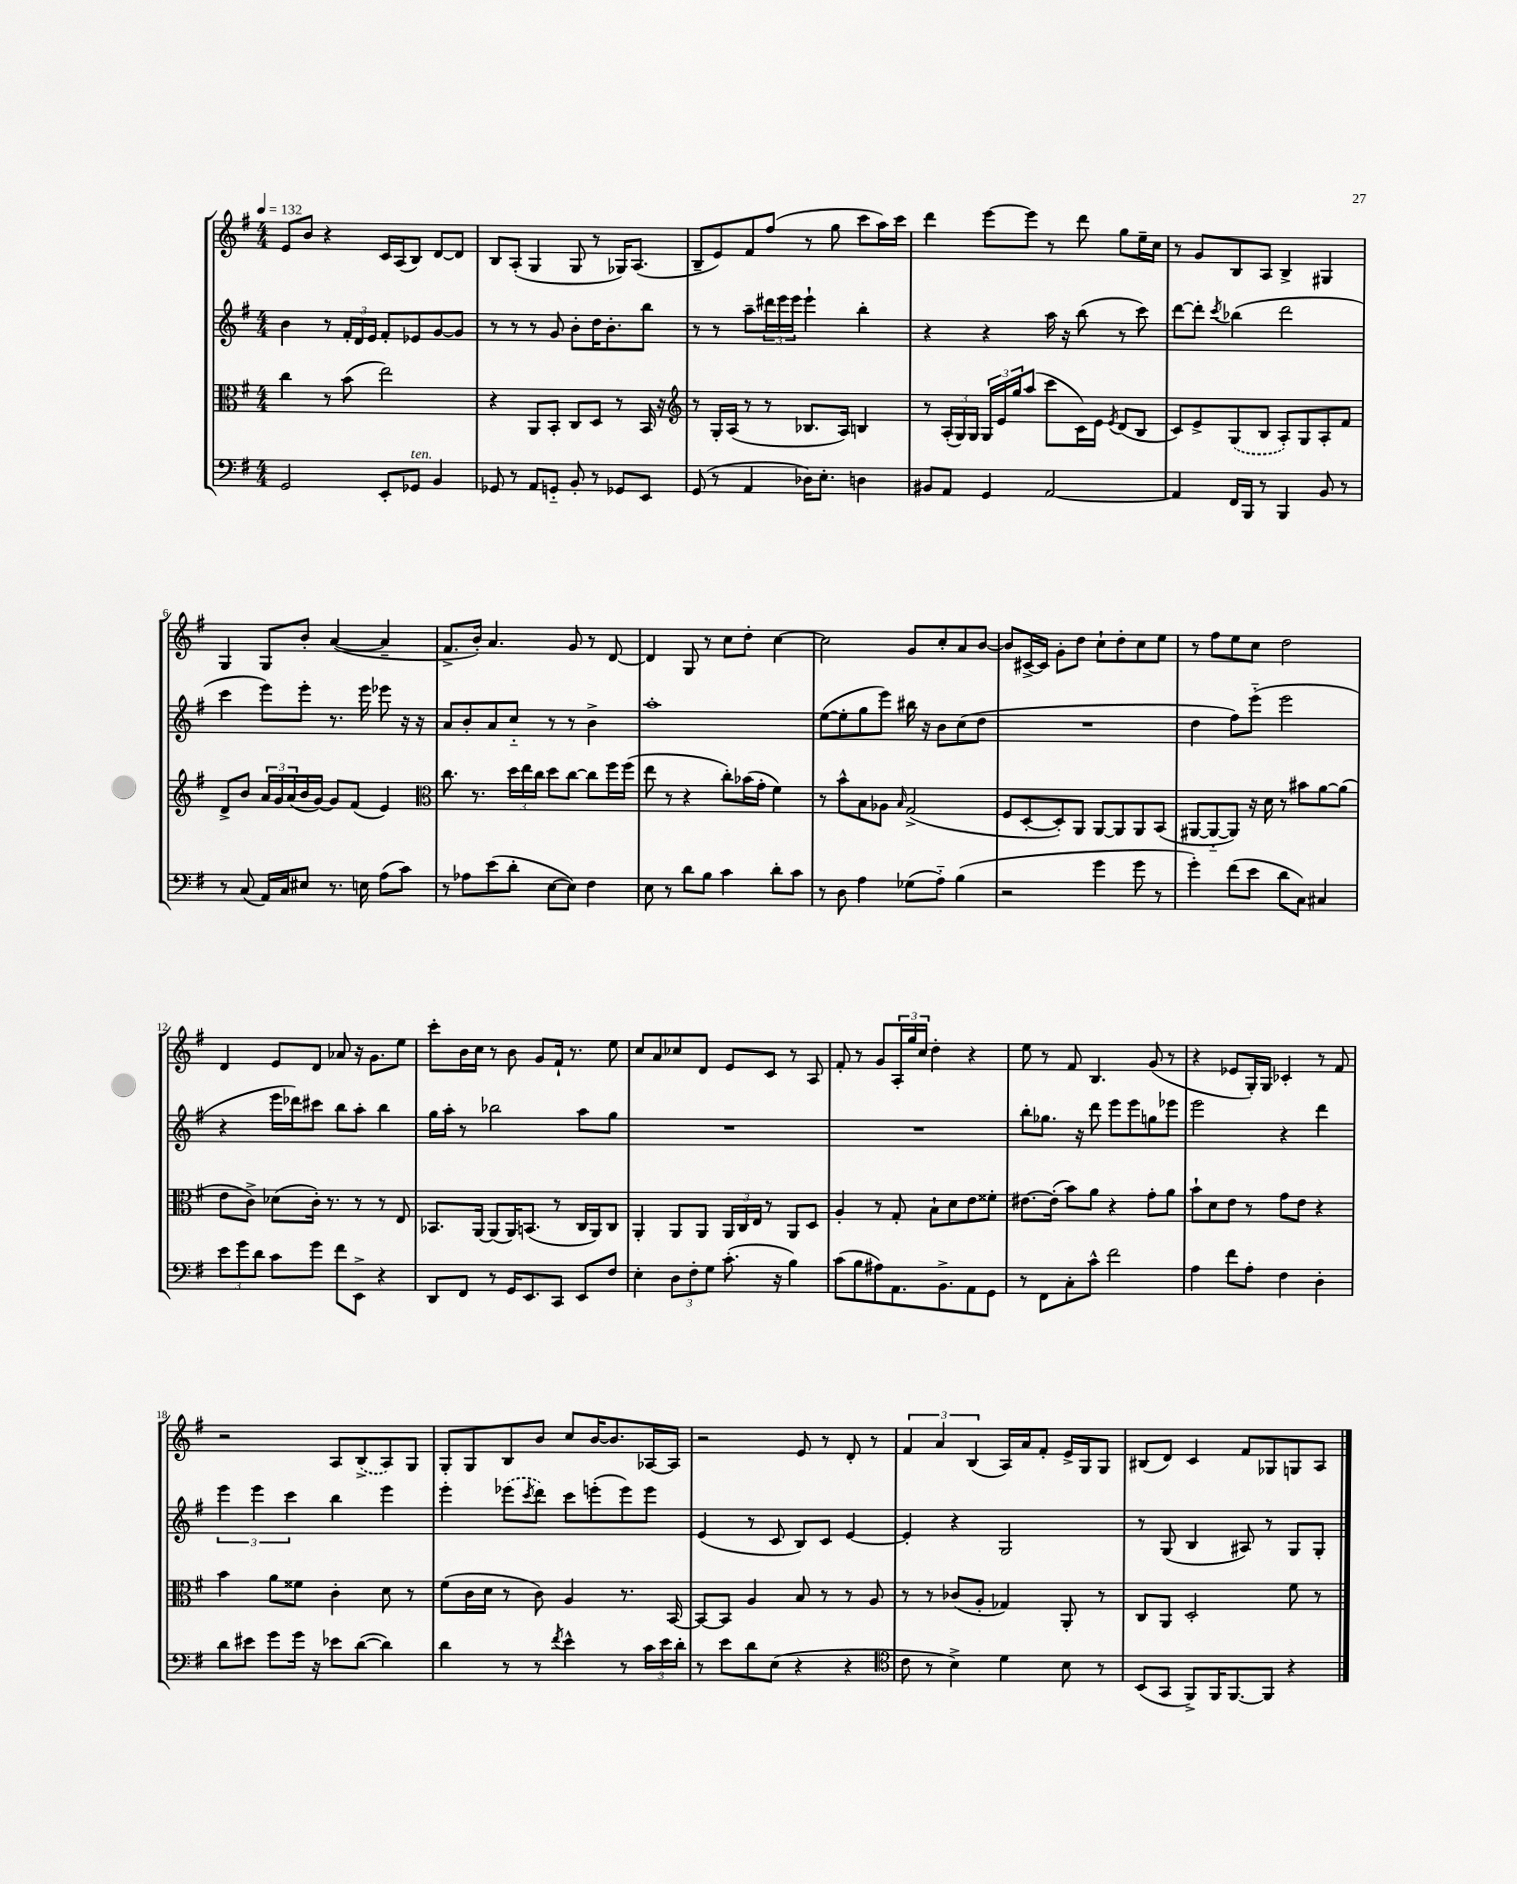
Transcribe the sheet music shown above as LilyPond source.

<<
\new StaffGroup <<
\new Staff = "s0" {
    \clef treble \key g \major \numericTimeSignature \time 4/4 \tempo 4 = 132
    e'8 b'8 r4 c'16 a16( b8) d'8~ d'8 |
    b8 a8-.( g4 g8 r8 ges16) a8.( |
    b8-- e'8) fis'8 fis''8( r8 g''8 c'''8 a''16) c'''16 |
    d'''4 e'''8~ e'''8 r8 d'''8 g''8 e''16-- c''16 |
    r8 g'8 b8 a8 b4-> gis4 |
    g4 g8 b'8-. a'4~( a'4-- |
    fis'8.-> b'16-.) a'4. g'8 r8 d'8~ |
    d'4 g8 r8 c''8 d''8-. c''4~ |
    c''2 g'8 c''8-. a'8 b'8~ |
    b'8 cis'16~-> cis'16 g'8-. d''8 c''8-! d''8-. c''8 e''8 |
    r8 fis''8 e''8 c''8 d''2 |
    d'4 e'8 d'8 aes'8 r16 g'8. e''8 |
    c'''8-. b'16 c''16 r8 b'8 g'8 fis'16-! r8. e''8 |
    c''8 a'8 ces''8 d'8 e'8 c'8 r8 a8 |
    fis'8-. r8 g'8 \tuplet 3/2 { a16-. g''16 c''16 } d''4-. r4 |
    e''8 r8 fis'8 b4. g'8( r8 |
    r4 ees'8 g16-.) g16 ces'4-. r8 fis'8 |
    r2 a8 \once \slurDashed b8->( a8) g8 |
    g8-. g8 b8 b'8 c''8 b'16~ b'8. aes16~ aes16 |
    r2 e'8 r8 d'8-. r8 |
    \tuplet 3/2 { fis'4 a'4 b4( } a16) a'16 fis'8-. e'16-> g16 g8 |
    bis8( d'8) c'4 fis'8 ges8 g8 a8 \bar "|." |
}
\new Staff = "s1" {
    \clef treble \key g \major \numericTimeSignature \time 4/4
    b'4 r8 \tuplet 3/2 { fis'16-. d'16 e'16 } fis'8-. ees'8 g'8~ g'8 |
    r8 r8 r8 g'8 b'8-. d''16 b'8.-. b''8 |
    r8 r8 a''8-- \tuplet 3/2 { dis'''16 e'''16 e'''16 } e'''4-! b''4-. |
    r4 r4 a''16 r16 b''8( r8 c'''8) |
    d'''8~ d'''8-. \acciaccatura { c'''8 } bes''4( d'''2 |
    c'''4 e'''8) e'''8-. r8. e'''16 ees'''8 r16 r16 |
    a'8 b'8-. a'8 c''8-_ r8 r8 b'4-> |
    a''1-. |
    e''8~( e''8-. g''8 e'''8) bis''16 r16 b'8 c''8( d''8 |
    R1 |
    d''4 fis''8) e'''8-_( e'''2 |
    r4 e'''16 des'''16) cis'''8 b''8 a''8-. b''4 |
    g''16 a''16-. r8 bes''2 a''8 g''8 |
    R1 |
    R1 |
    b''8-. ges''8. r16 d'''8 e'''8 e'''8 g''8 ees'''8 |
    e'''2 r4 d'''4 |
    \tuplet 3/2 { e'''4 e'''4 c'''4 } b''4 e'''4 |
    e'''4-. \once \slurDashed ees'''8( \acciaccatura { c'''8 } d'''8) c'''8 e'''8-.( e'''8) e'''8 |
    e'4( r8 c'8 b8) c'8 e'4~ |
    e'4-. r4 g2 |
    r8 g8( b4 ais8) r8 g8 g8-. \bar "|." |
}
\new Staff = "s2" {
    \clef alto \key g \major \numericTimeSignature \time 4/4
    c''4 r8 b'8( e''2) |
    r4 a,8 b,8-. c8 d8 r8 b,16 r16 |
    \clef treble r8 g16-. a16( r8 r8 bes8. a16) b4 |
    r8 \tuplet 3/2 { a16-.( g16) g16 } \tuplet 3/2 { g16 e'16 g''16 } a''8( c'''8 c'16) e'16 \acciaccatura { e'8 } d'8( b8 |
    c'8) e'8-> \once \slurDashed g8( b8 a8-.) g8 a8-. fis'8 |
    d'8-> b'8 \tuplet 3/2 { a'16 g'16 a'16( } b'16 g'16~) g'8 fis'8( e'4) |
    \clef alto c''8. r8. \tuplet 3/2 { d''16 e''16 c''16 } d''8 c''8~ c''8 fis''16 fis''16( |
    e''8 r8 r4 c''8-.) bes'16( g'16-. fis'4) |
    r8 b'8-^ b8 aes8 \grace { b16 } g2->( |
    fis8 d8~-. d8-.) a,8 a,8~ a,8 a,8 b,8( |
    ais,8~ ais,8~-_ ais,8) r16 d'16 r8 bis'8 a'8~ a'8( |
    e'8 c'8->) des'8( c'16-.) r8. r8 r8 e8 |
    bes,8. a,16~ a,8( a,16) b,8.( r8 c16 a,16) c8 |
    a,4-. a,8 a,8 \tuplet 3/2 { a,16 c16 e16 } r8 a,8 d8 |
    a4-. r8 g8-. b8-! d'8 e'8 fisis'8-. |
    eis'8.~ eis'16-.( b'8) a'8 r4 g'8-. a'8 |
    b'8-! d'8 e'8 r8 g'8 e'8 r4 |
    b'4 a'8 fisis'8 c'4-. d'8 r8 |
    fis'8( c'16 d'16 r8 c'8) a4 r8. b,16~ |
    b,8~ b,8 a4 b8 r8 r8 a8 |
    r8 r8 ces'8( a8-. ges4) a,8-. r8 |
    c8 a,8 d2-. fis'8 r8 \bar "|." |
}
\new Staff = "s3" {
    \clef bass \key g \major \numericTimeSignature \time 4/4
    g,2 e,8-. ges,8^\markup { \italic "ten." } b,4 |
    ges,8 r8 a,8 g,8-_ b,8-. r8 ges,8 e,8 |
    g,8( r8 a,4 des16) e8.-. d4 |
    bis,8 a,8 g,4 a,2~ |
    a,4 fis,16 b,,16 r8 b,,4 b,8 r8 |
    r8 c8( a,16) c16 eis8 r8. e16 a8( c'8) |
    r8 aes8 e'8( d'8-. e8~ e8) fis4 |
    e8 r8 d'8 b8 c'4 d'8-. c'8 |
    r8 d8 a4 ges8( a8-_) b4( |
    r2 g'4 g'8 r8 |
    g'4-.) fis'8( e'8 d'8 c8) cis4 |
    \tuplet 3/2 { e'8 g'8 d'8 } c'8 g'8 fis'8 e,8-> r4 |
    d,8 fis,8 r8 g,16 e,8. c,8 e,8 fis8 |
    e4-. \tuplet 3/2 { d8 fis8-. g8 } c'8.-.( r16 b4) |
    c'8( b8 ais8) a,8. b,8.-> a,8 g,8 |
    r8 fis,8 c8-. c'8-^ fis'2 |
    a4 fis'8 a8-. fis4 d4-. |
    d'8 eis'8 g'8 g'16 r16 ees'8 d'8~( d'4) |
    d'4 r8 r8 \acciaccatura { fis'8 } e'4-^ r8 \tuplet 3/2 { c'16 e'16 d'16-. } |
    r8 e'8 d'8 e8( r4 r4 |
    \clef tenor c'8 r8 b4->) d'4 b8 r8 |
    b,8( g,8 fis,8->) fis,16 fis,8.~ fis,8 r4 \bar "|." |
}
>>
>>
